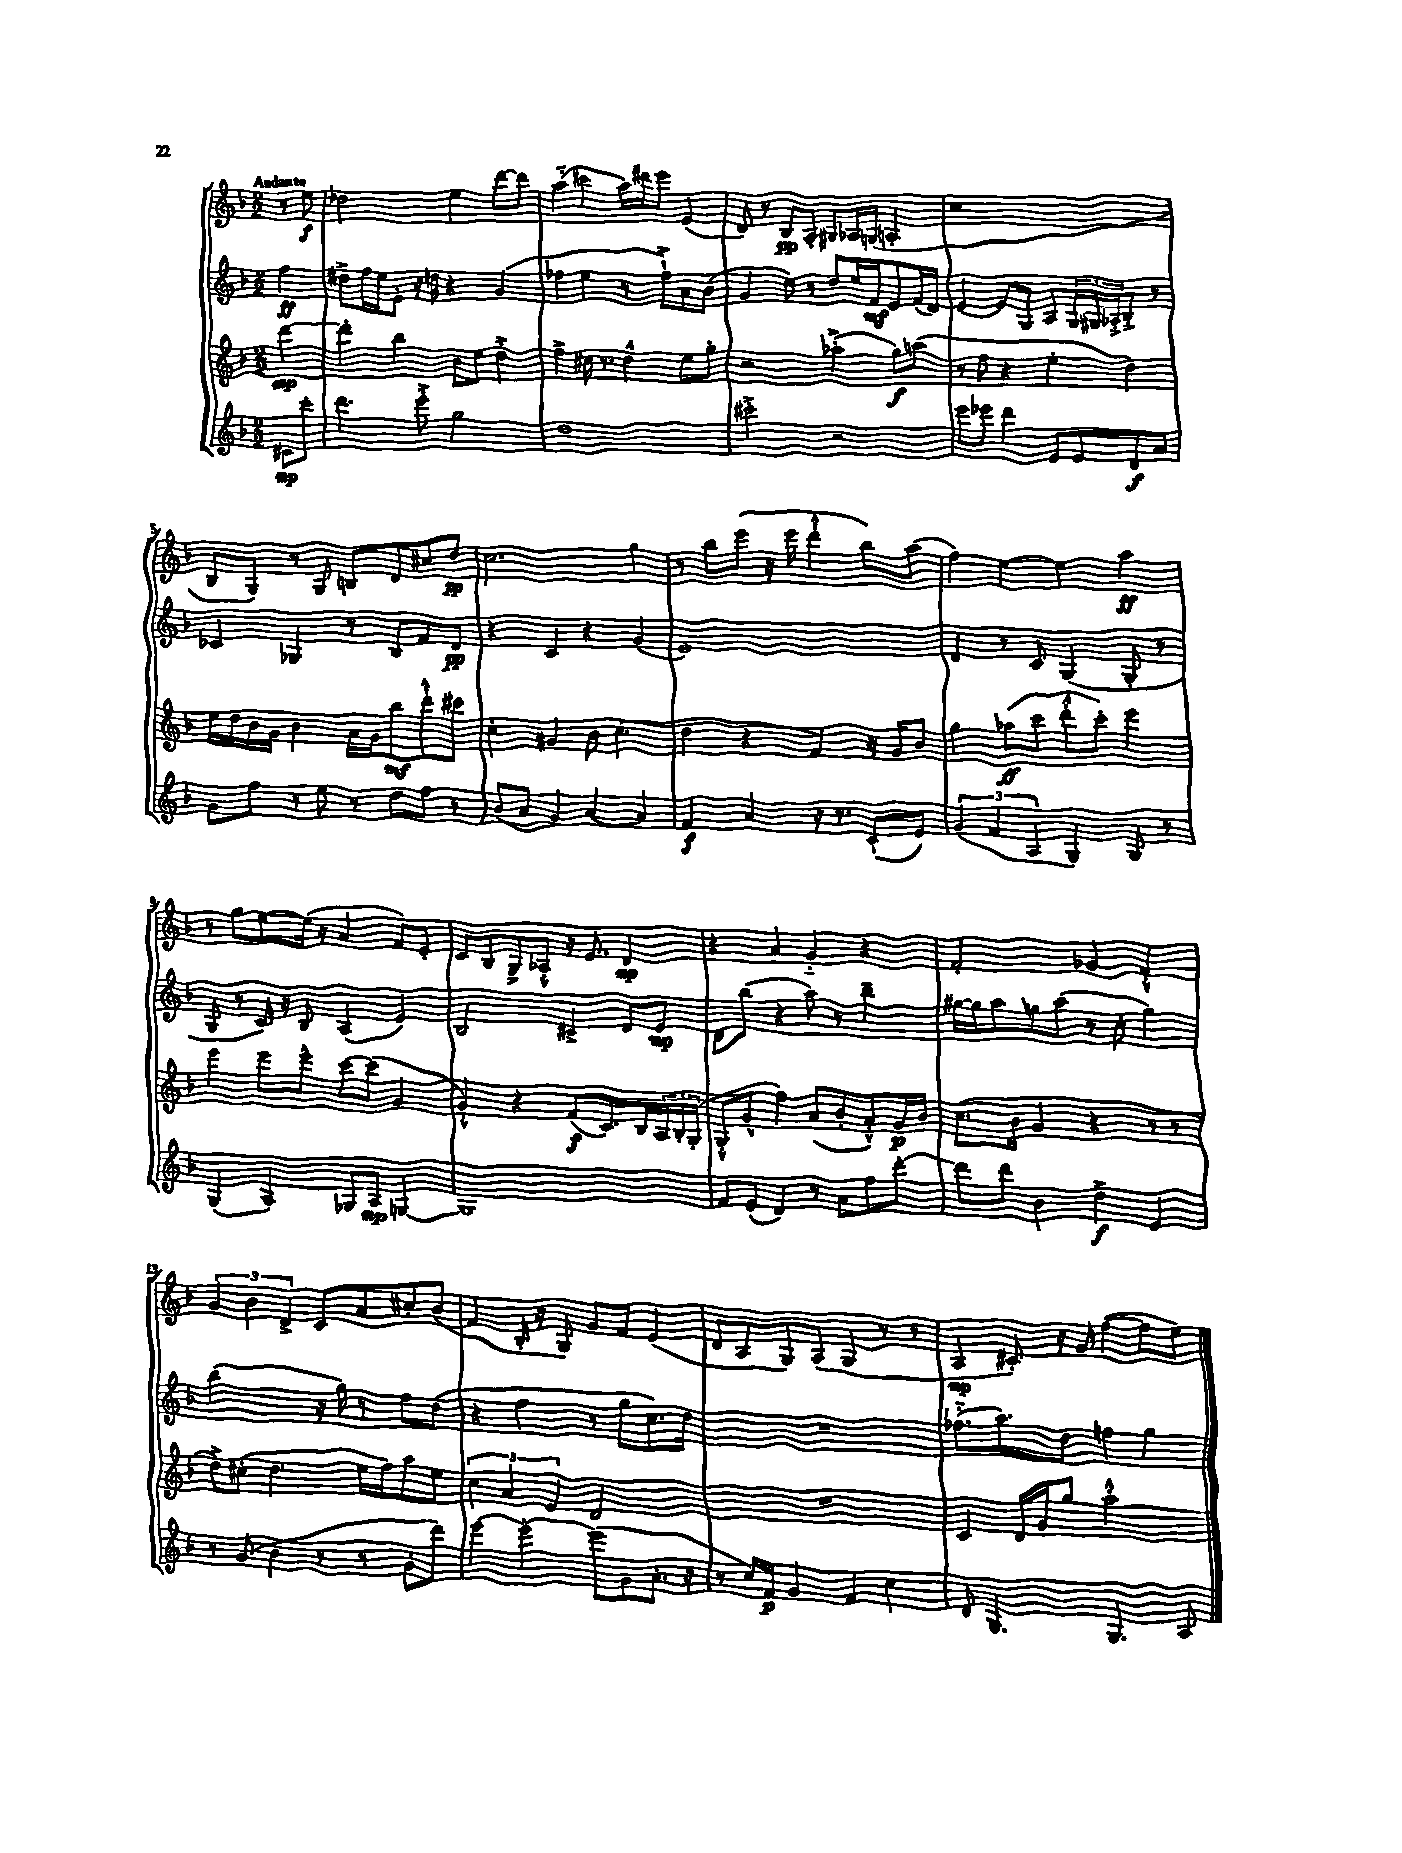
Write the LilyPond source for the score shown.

<<
\new StaffGroup <<
\new Staff = "s0" {
    \clef treble \key f \major \numericTimeSignature \time 2/2 \partial 4 \tempo "Andante"
    r8 e''8\f |
    des''2 e''4 d'''8~ d'''8 |
    a''4-_( cis'''4 a''16) dis'''16 e'''8 e'4( |
    d'8) r8 bes8\pp a8-. gis8 aes16 g16( a4-. |
    r1 |
    bes8 g8) r8 g8 b8 d'8 cis''8 d''8\pp |
    c''2. g''4 |
    r8 bes''8 e'''8( r16 e'''16 d'''4-!-^ bes''8) a''8( |
    f''4) e''4~ e''4 a''4\ff |
    r8 g''8 e''8~ e''16( r16 a'4 f'8) e'8-. |
    c'8 bes8 g8-> aes8-.-^ r16 e'8. d'4\mp |
    r4 a'4 g'4-_ r4 |
    f'2-. ges'4 f'4-.-^ |
    \tuplet 3/2 { g'4 bes'4 d'4-> } c'8 a'8 cis''8-. bes'8( |
    f'4 bes16-. r16 g8) g'8 f'8 e'4( |
    d'8 a8 g8) a8( g4 r8 r8 |
    a4\mp cis'8-.) r16 g'16 f''4~( f''8 e''8) \bar "|." |
}
\new Staff = "s1" {
    \clef treble \key f \major \numericTimeSignature \time 2/2 \partial 4
    f''4\ff |
    dis''8-> f''16 e''16 e'8-. r16 d''16 r4 g'4( |
    fes''4 e''4 r8 fes''8-!->) a'8 bes'8( |
    g'4 e''8) r8 d''8 e''16 f'16\mf e'8 f'16( d'16) |
    e'4~ e'8 g8 a8 \tuplet 3/2 { g16 gis16 aes16-.-> } bes8-.-> r8 |
    ces'4 ges4 r8 bes8 f'8 d'8\pp |
    r4 c'4 r4 g'4( |
    e'1) |
    d'4 r8 c'8 g4( g8-. r8 |
    g8 r8 c'16) r16 bes8 a4( e'4) |
    bes2 cis'4-> d'8 e'8\mp |
    d'8 bes''8( r4 a''8) r8 bes''4-- |
    gis''16~ gis''16 a''8 g''8 a''8( r8 c''8-. g''4) |
    bes''2( r16 g''16) r8 f''8 d''8( |
    r4 f''4 r8 g''8 c''8.) d''16 |
    R1 |
    fes''8.-_( a''8.) d''8 f''4 g''4 \bar "|." |
}
\new Staff = "s2" {
    \clef treble \key f \major \numericTimeSignature \time 2/2 \partial 4
    d'''4~\mp |
    d'''4-. bes''4 bes'8 e''8 d''4-.-> |
    f''4-> cis''16 r8. d''4-^ e''8 g''8-. |
    r2 aes''4-.->( g''8\f) a''8( |
    r8 f''8 r4 e''4-. d''4) |
    e''16 d''16 bes'16 g'16 bes'4 a'16 g'16 bes''8\mf d'''8-!-^ cis'''8 |
    c''4-. gis'4 bes'8 c''4.( |
    d''4 r4 f'4) r16 g'16 bes'8 |
    g''4 aes''8\ff( c'''8 d'''8-.-^ c'''8-.) e'''4 |
    e'''4 e'''8 e'''8-^ c'''8~ c'''8( g'4 |
    g'4-.-^) r4 f'8\f( c'8.) bes16 \tuplet 3/2 { a16 bes16-. g16-.( } |
    g8-.-^ g'8-^ f''4) a'8( bes'8-. a'8-.-^) g'16\p bes'16 |
    c''8.( bes'16 g'4 r4 r8 r8 |
    d''8->) cis''8-.( d''4. e''16 f''16) a''8 e''8 |
    \tuplet 3/2 { c''4 a'4 e'4 } d'2 |
    R1 |
    c'4 d'16 g'16 g''8 a''2-.-^ \bar "|." |
}
\new Staff = "s3" {
    \clef treble \key f \major \numericTimeSignature \time 2/2 \partial 4
    cis'8\mp c'''8-. |
    d'''4. e'''8-.-> g''2 |
    d''1 |
    cis'''2-.-> r2 |
    e'''8 ees'''8 d'''4 e'8 e'8 d'8\f a'8 |
    g'8 f''8 r8 e''8 r8 d''8 f''8 r8 |
    bes'8( a'8 g'4) a'4~ a'4 |
    f'4\f a'4 r16 r8. c'8-!( e'8) |
    \tuplet 3/2 { g'4( f'4 a4 } g4) g8 r8 |
    g4( a4) ges8 a8\mp g4~ |
    g1 |
    f'8 e'8( d'4) r8 a'8 f''8 d'''8~-. |
    d'''8 d'''8 bes'4 d''4->\f e'4 |
    r8 g'8( bes'4 r8 r8 g'8-. d'''8) |
    e'''4~ e'''4~-. e'''8( g'8 a'8.-. r16 |
    r8 c''16) f'16\p g'4 f'4 c''4 |
    d'8 g4. g4. a8 \bar "|." |
}
>>
>>
